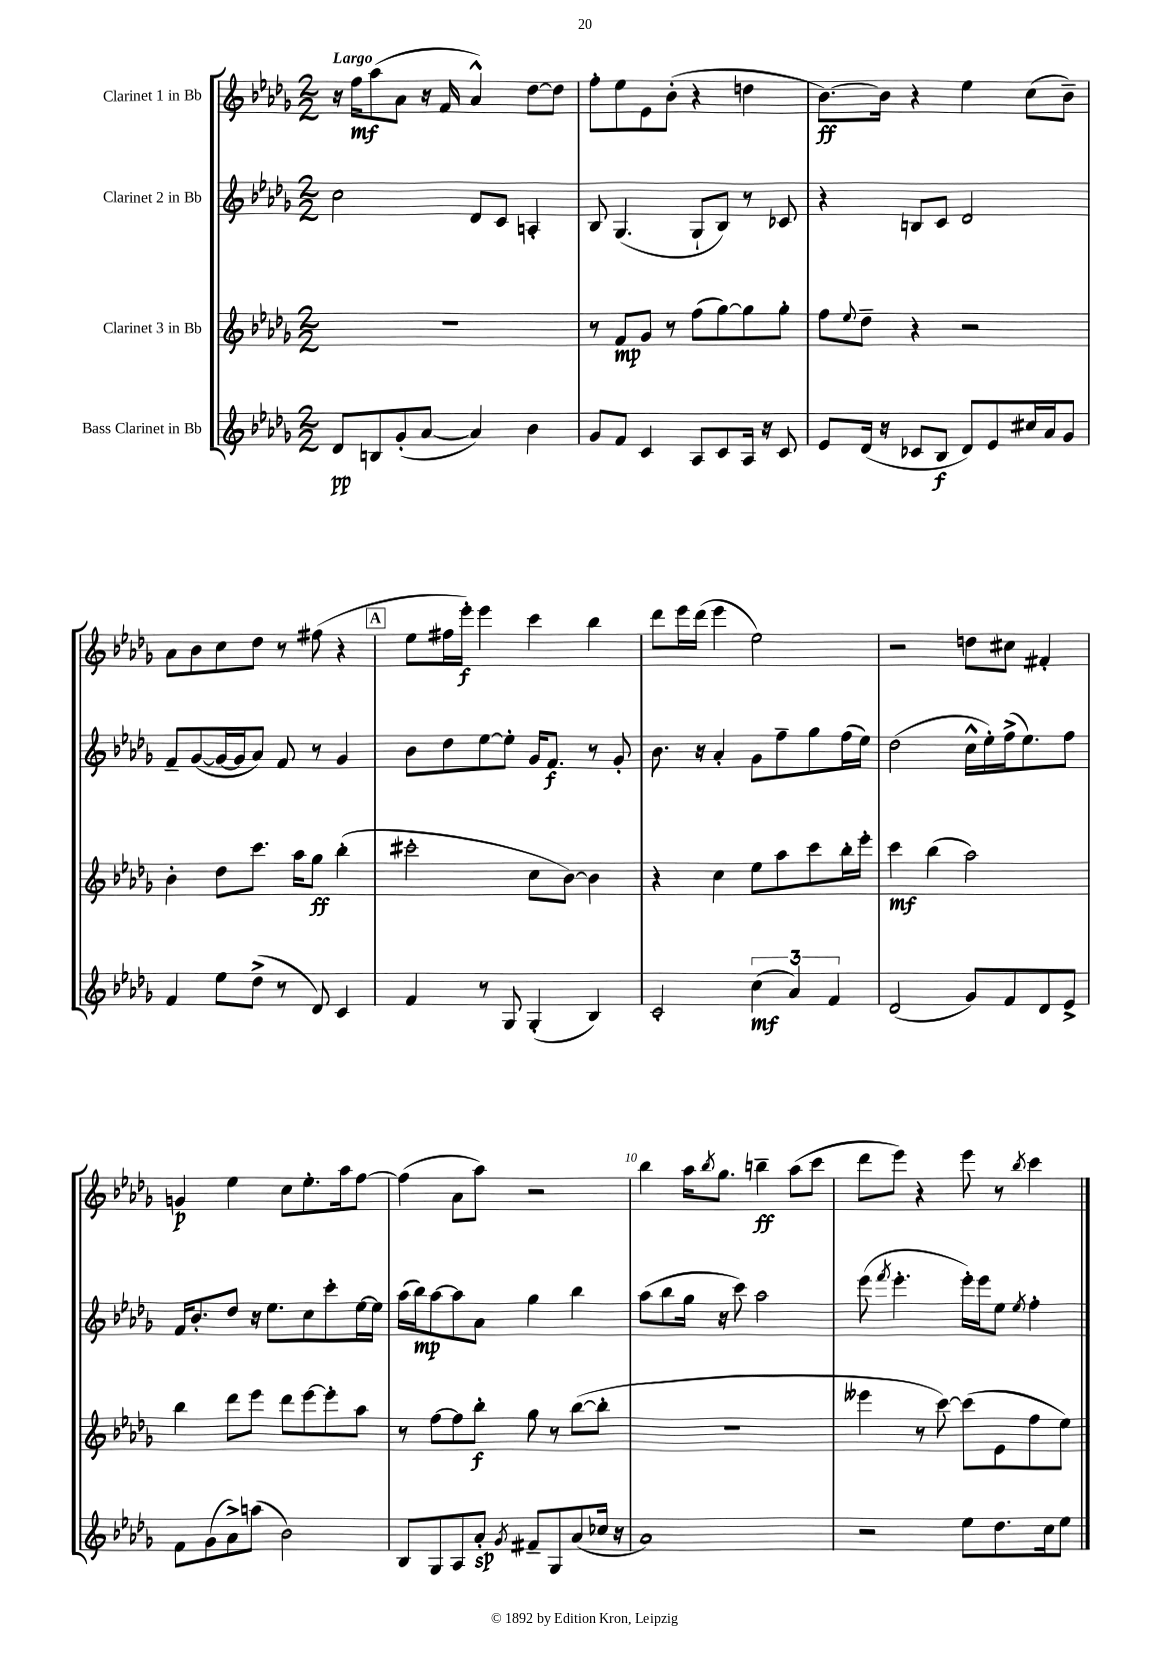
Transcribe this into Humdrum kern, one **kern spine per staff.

**kern	**dynam	**kern	**dynam	**kern	**dynam	**kern	**dynam
*part4	*part4	*part3	*part3	*part2	*part2	*part1	*part1
*staff4	*staff4	*staff3	*staff3	*staff2	*staff2	*staff1	*staff1
*I"Bass Clarinet in Bb	*	*I"Clarinet 3 in Bb	*	*I"Clarinet 2 in Bb	*	*I"Clarinet 1 in Bb	*
*clefG2	*	*clefG2	*	*clefG2	*	*clefG2	*
*k[b-e-a-d-g-]	*	*k[b-e-a-d-g-]	*	*k[b-e-a-d-g-]	*	*k[b-e-a-d-g-]	*
*M2/2	*	*M2/2	*	*M2/2	*	*M2/2	*
=1	=1	=1	=1	=1	=1	=1	=1
!	!	!	!	!	!	!LO:TX:a:B:t=Largo	!
8d-/L	pp	1r	.	2cc\	.	16r	.
.	.	.	.	.	.	16ff\KL	mf
8Bn/	.	.	.	.	.	(8aa-\	.
(8g-'/	.	.	.	.	.	8a-\J	.
[8a-/J	.	.	.	.	.	16r	.
.	.	.	.	.	.	16f/	.
4a-/])	.	.	.	8d-/L	.	4a-^^/)	.
.	.	.	.	8c/J	.	.	.
4b-\	.	.	.	4An'/	.	[8dd-\L	.
.	.	.	.	.	.	8dd-\J]	.
=2	=2	=2	=2	=2	=2	=2	=2
8g-/L	.	8r	.	8B-/	.	8ff'\L	.
8f/J	.	8f/L	mp	(4.G-/	.	8ee-\	.
4c/	.	8g-/J	.	.	.	8e-\	.
.	.	8r	.	.	.	(8b-'\J	.
8A-/L	.	(8ff\L	.	8G-`/L	.	4r	.
8c/	.	[8gg-\)	.	8B-/J)	.	.	.
16A-/Jk	.	8gg-\]	.	8r	.	4ddn\	.
16r	.	.	.	.	.	.	.
8c/	.	8gg-'\J	.	8c-X/	.	.	.
=3	=3	=3	=3	=3	=3	=3	=3
8e-/L	.	8ff\L	.	4r	.	[8.b-\L)	ff
.	.	8qqee-/	.	.	.	.	.
(16d-/Jk	.	8dd-~\J	.	.	.	.	.
16r	.	.	.	.	.	16b-\Jk]	.
8c-X/L	.	4r	.	8Bn/L	.	4r	.
8B-/J	f	.	.	8c/J	.	.	.
8d-/L)	.	2r	.	2d-/	.	4ee-\	.
8e-/	.	.	.	.	.	.	.
16cc#X/L	.	.	.	.	.	(8cc\L	.
16a-/J	.	.	.	.	.	.	.
8g-/J	.	.	.	.	.	8b-~\J)	.
!!LO:LB:g=z
=4	=4	=4	=4	=4	=4	=4	=4
4f/	.	4b-'\	.	8f~/L	.	8a-\L	.
.	.	.	.	([8g-/	.	8b-\	.
8ee-\L	.	8dd-\L	.	16g-/L_	.	8cc\	.
.	.	.	.	16g-/J]	.	.	.
(8dd-^\J	.	8.ccc\J	.	8a-/J)	.	8dd-\J	.
8r	.	.	.	8f/	.	8r	.
.	.	16aa-\KL	.	.	.	.	.
8d-/)	.	8gg-\J	ff	8r	.	(8ff#X\	.
4c/	.	(4bb-'\	.	4g-/	.	4r	.
!!LO:REH:place=s1:t=A
=5	=5	=5	=5	=5	=5	=5	=5
4f/	.	2ccc#X'\	.	8b-\L	.	8ee-\L	.
.	.	.	.	8dd-\	.	16ff#X\L	.
.	.	.	.	.	.	16eee-'\JJ)	f
8r	.	.	.	[8ee-\	.	4eee-\	.
8G-/	.	.	.	8ee-'\J]	.	.	.
(4G-'/	.	8cc\L	.	16g-/KL	.	4ccc\	.
.	.	.	.	8.f/J	f	.	.
.	.	[8b-\J)	.	.	.	.	.
4B-/)	.	4b-\]	.	8r	.	4bb-\	.
.	.	.	.	8g-'/	.	.	.
=6	=6	=6	=6	=6	=6	=6	=6
2c'/	.	4r	.	8.b-\	.	8ddd-\L	.
.	.	.	.	.	.	16eee-\L	.
.	.	.	.	16r	.	(16ddd-\JJ	.
.	.	4cc\	.	4a-'/	.	4eee-\	.
(6cc\	mf	8ee-\L	.	8g-\L	.	2ee-\)	.
.	.	8aa-\	.	8ff~\	.	.	.
6a-/)	.	.	.	.	.	.	.
.	.	8ccc\	.	8gg-\	.	.	.
6f/	.	.	.	.	.	.	.
.	.	16bb-'\L	.	(16ff\L	.	.	.
.	.	16eee-'\JJ	.	16ee-\JJ)	.	.	.
=7	=7	=7	=7	=7	=7	=7	=7
(2d-/	.	4ccc\	mf	(2dd-\	.	2r	.
.	.	(4bb-\	.	.	.	.	.
8g-/L)	.	2aa-\)	.	16cc^^\LL	.	8ddn\L	.
.	.	.	.	16ee-'\)	.	.	.
8f/	.	.	.	(16ff^\J	.	8cc#X\J	.
.	.	.	.	8.ee-\)	.	.	.
8d-/	.	.	.	.	.	4f#X'/	.
8e-^/J	.	.	.	8ff\J	.	.	.
!!LO:LB:g=z
=8	=8	=8	=8	=8	=8	=8	=8
8f\L	.	4bb-\	.	16f/KL	.	4gn/	p
.	.	.	.	8.b-'/	.	.	.
(8g-\	.	.	.	.	.	.	.
8a-^\)	.	8ddd-\L	.	8dd-/J	.	4ee-\	.
(8aan\J	.	8eee-\J	.	16r	.	.	.
.	.	.	.	8.ee-\L	.	.	.
2b-\)	.	8ddd-\L	.	.	.	8cc\L	.
.	.	[8eee-\	.	8cc\	.	8.ee-'\	.
.	.	8eee-'\]	.	8ccc'\	.	.	.
.	.	.	.	.	.	16aa-\k	.
.	.	8aa-\J	.	[16ee-\L	.	[8ff\J	.
.	.	.	.	16ee-\JJ]	.	.	.
=9	=9	=9	=9	=9	=9	=9	=9
8B-/L	.	8r	.	(16aa-\LL	.	(4ff\]	.
.	.	.	.	16bb-\J)	mp	.	.
8G-/	.	[8ff\L	.	[8aa-\	.	.	.
8A-/	.	8ff\]	.	8aa-\]	.	8a-\L	.
8a-'/J	sp	8bb-'\J	f	8a-\J	.	8aa-\J)	.
8qg-/	.	.	.	.	.	.	.
8f#X~/L	.	8gg-\	.	4gg-\	.	2r	.
8G-/	.	8r	.	.	.	.	.
(8a-/	.	([8bb-\L	.	4bb-\	.	.	.
16cc-X/Jk	.	8bb-'\J]	.	.	.	.	.
16r	.	.	.	.	.	.	.
=10	=10	=10	=10	=10	=10	=10	=10
1a-)	.	1r	.	(8aa-\L	.	4bb-\	.
.	.	.	.	8bb-\	.	.	.
.	.	.	.	16gg-\Jk	.	16aa-\KL	.
.	.	.	.	.	.	8qbb-/	.
.	.	.	.	16r	.	8.gg-\J	.
.	.	.	.	8ccc\)	.	.	.
.	.	.	.	2aa-\	.	4bbn~\	ff
.	.	.	.	.	.	(8aa-\L	.
.	.	.	.	.	.	8ccc\J	.
=11	=11	=11	=11	=11	=11	=11	=11
2r	.	4eee--X\	.	(8eee-\	.	8ddd-\L	.
.	.	.	.	8qfff/	.	.	.
.	.	.	.	4.eee-'\	.	8eee-\J)	.
.	.	8r	.	.	.	4r	.
.	.	[8ccc\)	.	.	.	.	.
8ee-\L	.	(8ccc\L]	.	16eee-'\LL)	.	8eee-\	.
.	.	.	.	16eee-\J	.	.	.
8.dd-\	.	8e-\	.	8ee-\J	.	8r	.
.	.	.	.	8qee-/	.	8qbb-/	.
.	.	8ff\	.	4ff'\	.	4ccc\	.
16cc\k	.	.	.	.	.	.	.
8ee-\J	.	8ee-\J)	.	.	.	.	.
==	==	==	==	==	==	==	==
*-	*-	*-	*-	*-	*-	*-	*-
